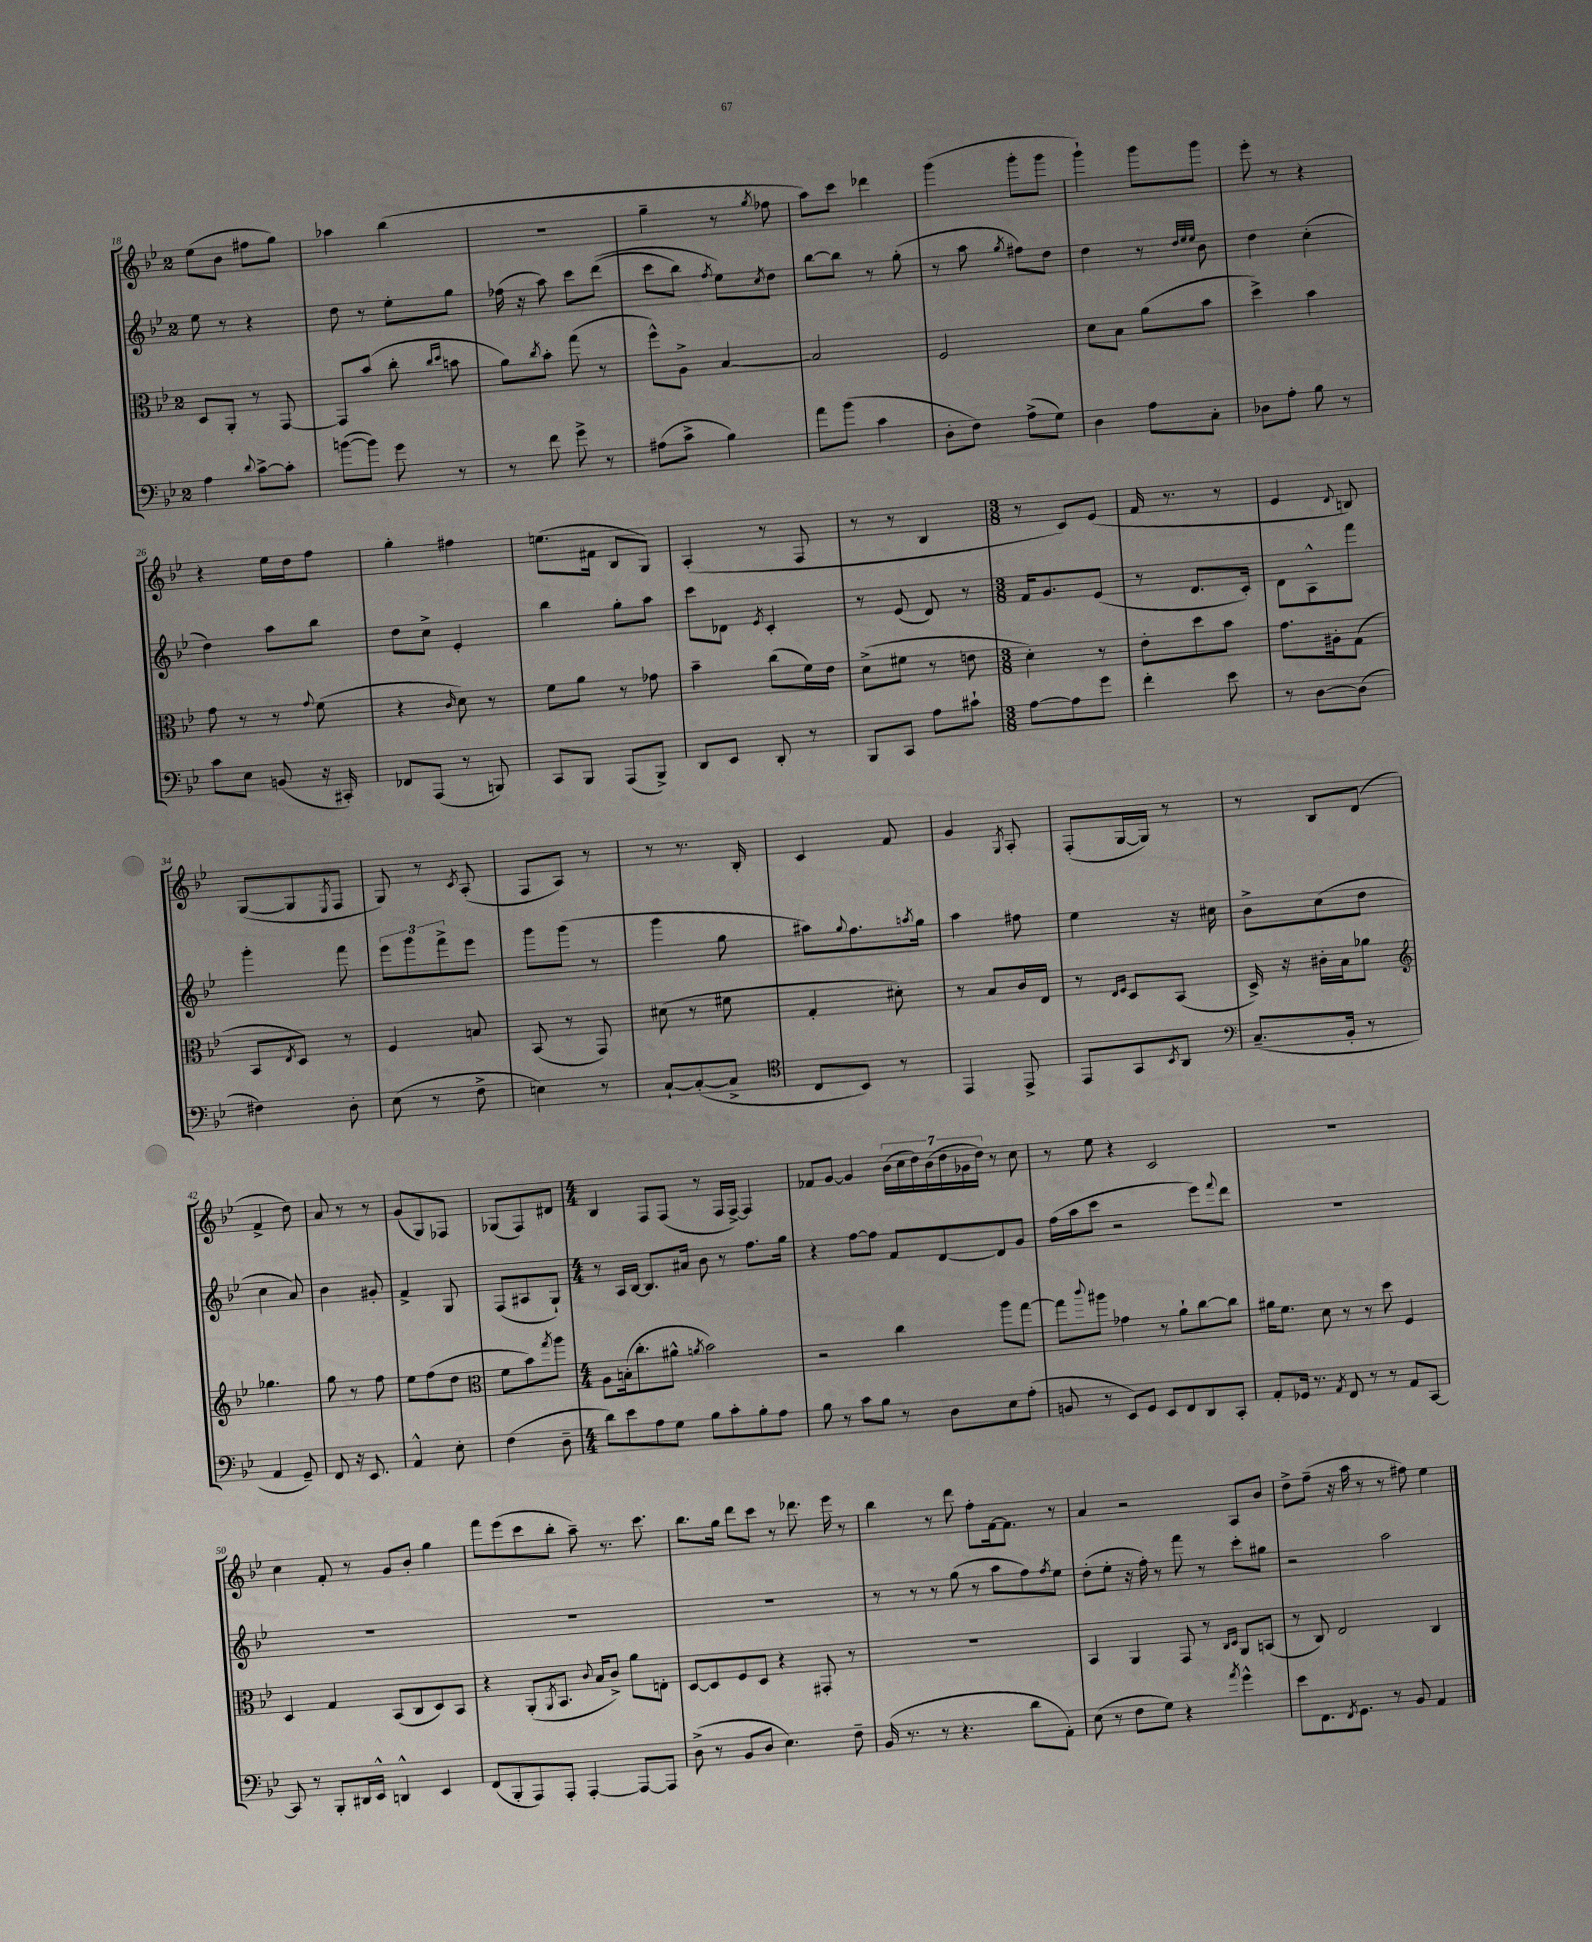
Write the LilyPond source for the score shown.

<<
\new StaffGroup <<
\new Staff = "s0" {
    \clef treble \key bes \major \once \override Staff.TimeSignature.style = #'single-digit \time 2/4
    ees''8( bes'8 fis''8 g''8) |
    aes''4 bes''4( |
    R2 |
    g''4-- r8 \acciaccatura { g''8 } fes''8 |
    a''8) c'''8 des'''4 |
    g'''4( g'''8-. g'''8 |
    g'''4-!) g'''8 g'''8 |
    ees'''8-. r8 r4 |
    r4 ees''16 d''16 f''8 |
    g''4-. fis''4 |
    e''8.( fis'16 bes8 g8) |
    a4-.( r8 f8 |
    r8 r8 bes4 |
    \numericTimeSignature \time 3/8 r8 c'8) ees'8( |
    f'16 r8. r8 |
    ees'4 \appoggiatura { d'8 } b8) |
    g8~( g8 \acciaccatura { ees8 } f8 |
    g8) r8 \acciaccatura { c'8 } a8-.( |
    f8 a8) r8 |
    r8 r8. bes16-. |
    c'4 f'8 |
    g'4 \acciaccatura { g8 } a8-. |
    f8-.( g16~ g16) r8 |
    r8 bes8 d'8( |
    f'4-> d''8) |
    a'8 r8 r8 |
    g'8( g8) fes8 |
    ges8( f8) dis'8 |
    \numericTimeSignature \time 4/4 bes4 f8 f8( r8 f16 f16~->) f4 |
    fes'8 g'8~ g'4 \tuplet 7/4 { bes'16( c''16 d''16) bes'16( d''16 ges'16 d''16) } r8 c''8 |
    r8 ees''8 r4 c'2 |
    R1 |
    c''4 f'8-. r8 g'8 bes'8-. g''4 |
    f'''8 ees'''8( c'''8 bes''8-. a''8--) r8. c'''8. |
    bes''8. g''16 d'''8 c'''8 r8 des'''8. ees'''16 r8 |
    bes''4 r8 d'''8 f''8-. f'16~ f'8. r8 |
    a'4 r2 a8 bes'8 |
    d''8-> f''8--( r16 a''16 r8 r8 fis''8) ees''4 \bar "|." |
}
\new Staff = "s1" {
    \clef treble \key bes \major \once \override Staff.TimeSignature.style = #'single-digit \time 2/4
    ees''8 r8 r4 |
    d''8 r8 ees''8-. g''8 |
    fes''16( r16 a''8) c'''8 d'''8(\( |
    c'''8 bes''8) \acciaccatura { f''8 } ees''8\) \acciaccatura { c''8 } d''8 |
    bes''8~ bes''8 r8 g''8-.( |
    r8 a''8 \acciaccatura { g''8 } fis''8) d''8 |
    d''4 r8 \grace { d''32 ees''32 ees''32 } bes'8 |
    d''4 c''4-.( |
    d''4) a''8 bes''8 |
    d''8 c''8-> ees'4-. |
    bes''4 g''8-. a''8 |
    c'''8 des'8 \acciaccatura { ees'8 } c'4-. |
    r8 ees'8( d'8) r8 |
    \numericTimeSignature \time 3/8 f'16 g'8. ees'8( |
    r8 d'8. c'16-.) |
    d'8 a8-^ f'''8 |
    g'''4-. f'''8 |
    \tuplet 3/2 { ees'''8 g'''8 f'''8-> } ees'''8 |
    g'''8 g'''8( r8 |
    g'''4 g''8 |
    ais''8) \appoggiatura { g''8 } f''8. \acciaccatura { a''8 } g''16 |
    a''4 fis''8 |
    ees''4 r16 cis''16 |
    bes'8-> c''8( d''8 |
    c''4 a'8) |
    bes'4 gis'8-. |
    f'4-> g8 |
    f8( ais8 g8-!) |
    \numericTimeSignature \time 4/4 r8 a16 bes16~ bes8. ais'16 bes'8 r8 f''8. g''16 |
    r4 f''8~ f''8 f'8 d'8~ d'8 g'8 |
    f''16( a''16 c'''8 r2 ees'''8) \appoggiatura { f'''8 } d'''8 |
    R1 |
    R1 |
    R1 |
    R1 |
    r8 r8 r8 g''8( r8 a''8 f''8) \acciaccatura { f''8 } ees''8 |
    d''8-.( ees''8-. r16 f''16-.) r8 f'''8 r8 c'''8-. gis''8 |
    r2 a''2 \bar "|." |
}
\new Staff = "s2" {
    \clef alto \key bes \major \once \override Staff.TimeSignature.style = #'single-digit \time 2/4
    d8 a,8-. r8 g,8~ |
    g,8 bes'8( c''8-. \grace { c''16 d''16 } b'8 |
    a'8) \acciaccatura { c''8 } bes'8-. g''8( r8 |
    f''8-^) a8-> bes4~ |
    bes2 |
    f2 |
    d'8 bes8 a'8( bes'8 |
    d''4->) bes'4 |
    g'8 r8 r8 \appoggiatura { g'8 } f'8( |
    r4 \grace { c'16 } d'8) r8 |
    f'8 a'8 r8 ges'8 |
    bes'4-- c''8( f'16) ees'16 |
    d'8->( fis'8 r8 e'8 |
    \numericTimeSignature \time 3/8 d'4-.) r8 |
    ees'8-. d''8 bes'8 |
    g'8. ais16-. g8( |
    bes,8 \acciaccatura { ees8 } d8) r8 |
    f4 b8 |
    bes,8( r8 g,8) |
    dis'8( r8 fis'8 |
    g4-. dis'8-.) |
    r8 bes8 c'16 ees16 |
    r8 \grace { ees16 f16 } d8 bes,8( |
    d16->) r16 cis'16-. bes16 aes'8 |
    \clef treble ges''4. |
    g''8 r8 f''8 |
    ees''8 f''8( d''8 |
    \clef alto f'8 bes'8) \acciaccatura { g''8 } a''8 |
    \numericTimeSignature \time 4/4 a8 b16-.( c''8.-. ais'8-^ \acciaccatura { a'8 } bes'2) |
    r2 c''4 a''8 g''8~ |
    g''8 \appoggiatura { c'''8 } ais''8 ges'4 r8 a'8-! c''8~ c''8 |
    ais'16 f'8. d'8 r8 r8 d''8 f4 |
    d4 g4 bes,8( c8 d8) bes,8 |
    r4 a,8-.( \acciaccatura { a,8 } bes,8. \appoggiatura { c'8 } bes16 c'8->) a'8 e8-. |
    d8~ d8 f8 d8 r4 gis,8-. r8 |
    R1 |
    bes,4 a,4 g,8 r8 \grace { c16 d16 } a,8 b,8( |
    r8 c8) ees2 c4 \bar "|." |
}
\new Staff = "s3" {
    \clef bass \key bes \major \once \override Staff.TimeSignature.style = #'single-digit \time 2/4
    a4 \appoggiatura { d'8 } c'8~-> c'8-. |
    b'8~( b'8) g'8 r8 |
    r8 f'8 g'8-> r8 |
    ais8( c'8-> bes4) |
    a'8 bes'8( c'4 |
    d8-. f8) a8->( g8) |
    d4 a8 c8-. |
    des8 a8-. bes8 r8 |
    c'8 ees8 b,8( r16 cis,16-.) |
    fes,8 a,,8( r8 b,,8) |
    c,8 bes,,8 a,,8( bes,,8->) |
    d,8 ees,8 d,8-. r8 |
    bes,,8 c,8 a8 cis'8-! |
    \numericTimeSignature \time 3/8 a8~ a8 g'8 |
    f'4-. ees'8 |
    r8 d8~ d8( |
    fis4) d8-. |
    ees8( r8 f8-> |
    e4) r8 |
    c8~-! c8~-.( c8-> |
    \clef tenor c8 bes,8) r8 |
    ees,4 ees,8-> |
    ees,8 g,8 \acciaccatura { bes,8 } a,8 |
    \clef bass c8.--( bes,16-. r8 |
    a,4 g,8--) |
    f,8 r16 ees,8. |
    a,4-^ ees8-. |
    f4( d8-- |
    \numericTimeSignature \time 4/4 d'8) ees'8 a8 g8 bes8 c'8-. bes8-. a8 |
    bes8 r8 c'8 bes8 r8 d8 ees8 a8-.( |
    b,8 r8 ees,8) g,8 ees,8 f,8 d,8 c,8-. |
    a,8-. ges,16 r8. \acciaccatura { a,8 } f,8 r8 r8 a,8 c,8~ |
    c,8 r8 bes,,8-. dis,16 ees,16-^ d,4-^ ees,4 |
    f,8( bes,,8-. a,,8) a,,8-. a,,4~-. a,,8~ a,,8 |
    d8->( r8 bes,8 d8 ees4.) f8-- |
    bes,16( r8. r8 r4. d'8 a,8-.) |
    ees8( r8 f8 g8) r4 \acciaccatura { a'8 } g'4-^ |
    ees'8 f,8. \acciaccatura { f,8 } g,8. r8 bes,8 a,4 \bar "|." |
}
>>
>>
\layout { \context { \Score currentBarNumber = #18 } }
